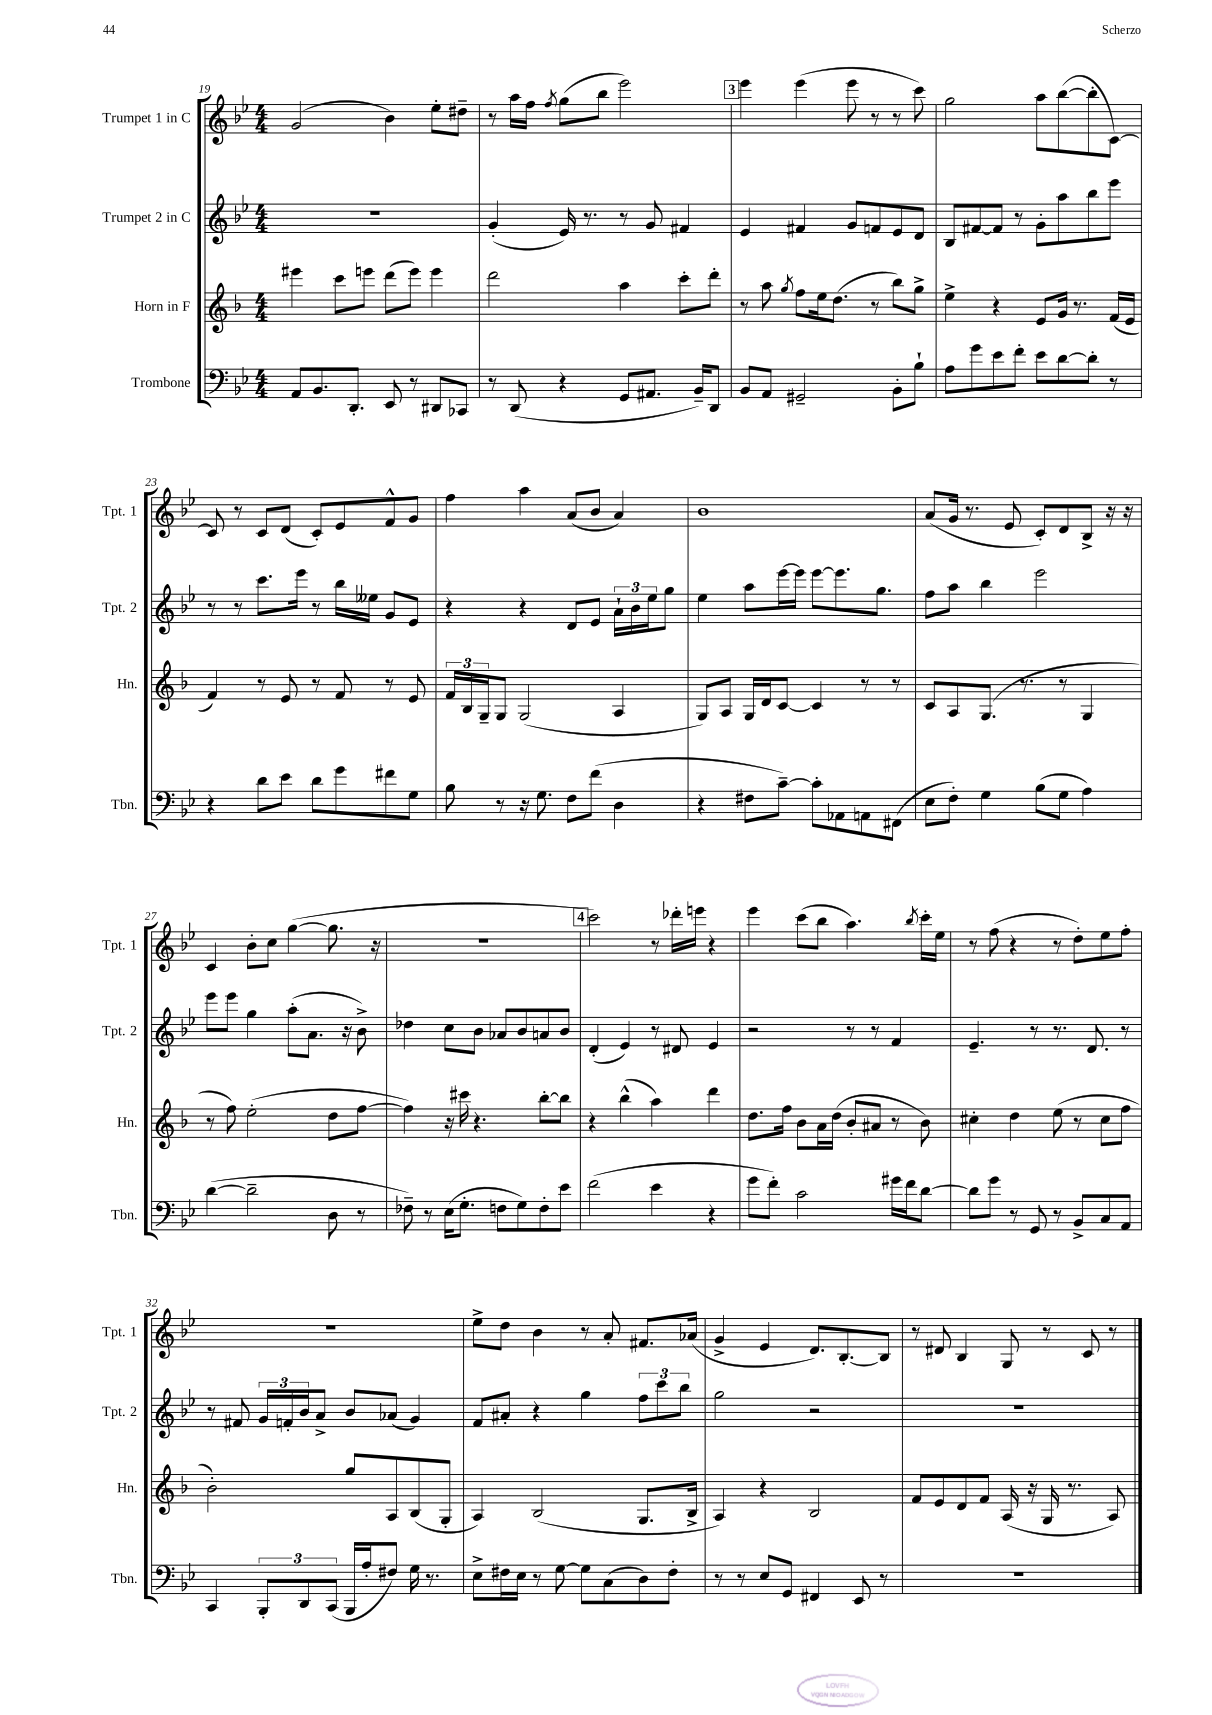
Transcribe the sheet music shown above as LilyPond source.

<<
\new StaffGroup <<
\new Staff = "s0" \with { instrumentName = "Trumpet 1 in C" shortInstrumentName = "Tpt. 1" } {
    \clef treble \key bes \major \numericTimeSignature \time 4/4
    g'2( bes'4) ees''8-. dis''8-- |
    r8 a''16 f''16 \acciaccatura { f''8 } g''8( bes''8 ees'''2) |
    \mark \markup { \box "3" } ees'''4 ees'''4( ees'''8 r8 r8 c'''8) |
    g''2 a''8 bes''8~( bes''8-. c'8~) |
    c'8 r8 c'8 d'8( c'8-.) ees'8 f'8-^ g'8 |
    f''4 a''4 a'8( bes'8 a'4) |
    bes'1 |
    a'8( g'16 r8. ees'8 c'8-.) d'8 bes8-> r16 r16 |
    c'4 bes'8-. c''8 g''4~( g''8. r16 |
    R1 |
    \mark \markup { \box "4" } c'''2) r8 des'''16-. e'''16 r4 |
    ees'''4 c'''8( bes''8 a''4.) \acciaccatura { bes''8 } c'''16-. ees''16 |
    r8 f''8( r4 r8 d''8-.) ees''8 f''8-. |
    R1 |
    ees''8-> d''8 bes'4 r8 a'8-. fis'8. aes'16( |
    g'4-> ees'4 d'8.) bes8.~-. bes8 |
    r8 dis'8 bes4 g8 r8 c'8 r8 \bar "|." |
}
\new Staff = "s1" \with { instrumentName = "Trumpet 2 in C" shortInstrumentName = "Tpt. 2" } {
    \clef treble \key bes \major \numericTimeSignature \time 4/4
    r1 |
    g'4-.( ees'16) r8. r8 g'8 fis'4 |
    \mark \markup { \box "3" } ees'4 fis'4 g'8 f'8 ees'8 d'8 |
    bes8 fis'8~ fis'8 r8 g'8-. a''8 bes''8 ees'''8 |
    r8 r8 c'''8. ees'''16 r8 bes''16 eeses''16 g'8 ees'8 |
    r4 r4 d'8 ees'8 \tuplet 3/2 { a'16-! bes'16 ees''16 } g''8 |
    ees''4 a''8 ees'''16~ ees'''16 ees'''8~ ees'''8. g''8. |
    f''8 a''8 bes''4 ees'''2 |
    ees'''8 ees'''8 g''4 a''8-.( a'8. r16 bes'8->) |
    des''4 c''8 bes'8 aes'8 bes'8 a'8 bes'8 |
    \mark \markup { \box "4" } d'4-.( ees'4) r8 dis'8 ees'4 |
    r2 r8 r8 f'4 |
    ees'4.-- r8 r8. d'8. r8 |
    r8 fis'8 \tuplet 3/2 { g'16 f'16-. bes'16 } a'8-> bes'8 aes'8( g'4) |
    f'8 ais'8-. r4 g''4 \tuplet 3/2 { f''8 c'''8 bes''8 } |
    g''2 r2 |
    R1 \bar "|." |
}
\new Staff = "s2" \with { instrumentName = "Horn in F" shortInstrumentName = "Hn." } {
    \clef treble \key f \major \numericTimeSignature \time 4/4
    eis'''4 c'''8 e'''8 d'''8( e'''8) e'''4 |
    d'''2 a''4 c'''8-. d'''8-. |
    \mark \markup { \box "3" } r8 a''8 \acciaccatura { g''8 } f''8 e''16 d''8.( r8 bes''8) g''8-> |
    e''4-> r4 e'8 g'16 r8. f'16( e'16 |
    f'4) r8 e'8 r8 f'8 r8 e'8 |
    \tuplet 3/2 { f'16 bes16 g16-- } g8 g2( a4 |
    g8) a8 g16 d'16 c'8~ c'4 r8 r8 |
    c'8 a8 g8.( r8. r8 g4 |
    r8 f''8) e''2-.( d''8 f''8~ |
    f''4) r16 cis'''16 r4. bes''8~-. bes''8 |
    \mark \markup { \box "4" } r4 bes''4-^( a''4) d'''4 |
    d''8. f''16 bes'8 a'16 d''16( bes'8-. ais'8 r8 bes'8) |
    cis''4-. d''4 e''8( r8 cis''8 f''8 |
    bes'2-.) g''8 a8 bes8( g8-. |
    a4) bes2( g8. bes16-> |
    a4) r4 bes2 |
    f'8 e'8 d'8 f'8 a16( r16 g16 r8. a8) \bar "|." |
}
\new Staff = "s3" \with { instrumentName = "Trombone" shortInstrumentName = "Tbn." } {
    \clef bass \key bes \major \numericTimeSignature \time 4/4
    a,8 bes,8. d,8.-. ees,8 r8 dis,8 ces,8 |
    r8 d,8( r4 g,8 ais,8. bes,16--) d,8 |
    \mark \markup { \box "3" } bes,8 a,8 gis,2-- bes,8-. bes8-! |
    a8 g'8 ees'8 f'8-. ees'8 d'8~ d'8-. r8 |
    r4 d'8 ees'8 d'8 g'8 fis'8 g8 |
    bes8 r8 r16 g8. f8 f'8( d4 |
    r4 fis8 c'8~--) c'8-. aes,8 a,8 fis,8( |
    ees8 f8-.) g4 bes8( g8 a4) |
    d'4~( d'2-- d8 r8 |
    fes8--) r8 ees16( g8.-. f8 g8) f8-. ees'8 |
    \mark \markup { \box "4" } f'2( ees'4 r4 |
    g'8 f'8-.) c'2 gis'16 f'16 d'8~ |
    d'8 g'8 r8 g,8 r8 bes,8-> c8 a,8 |
    c,4 \tuplet 3/2 { bes,,8-. d,8 c,8( } bes,,16 a16-. fis8) g16 r8. |
    ees8-> fis16 ees16 r8 g8~ g8 c8( d8) fis8-. |
    r8 r8 ees8 g,8 fis,4 ees,8 r8 |
    R1 \bar "|." |
}
>>
>>
\layout { \context { \Score currentBarNumber = #19 } }
